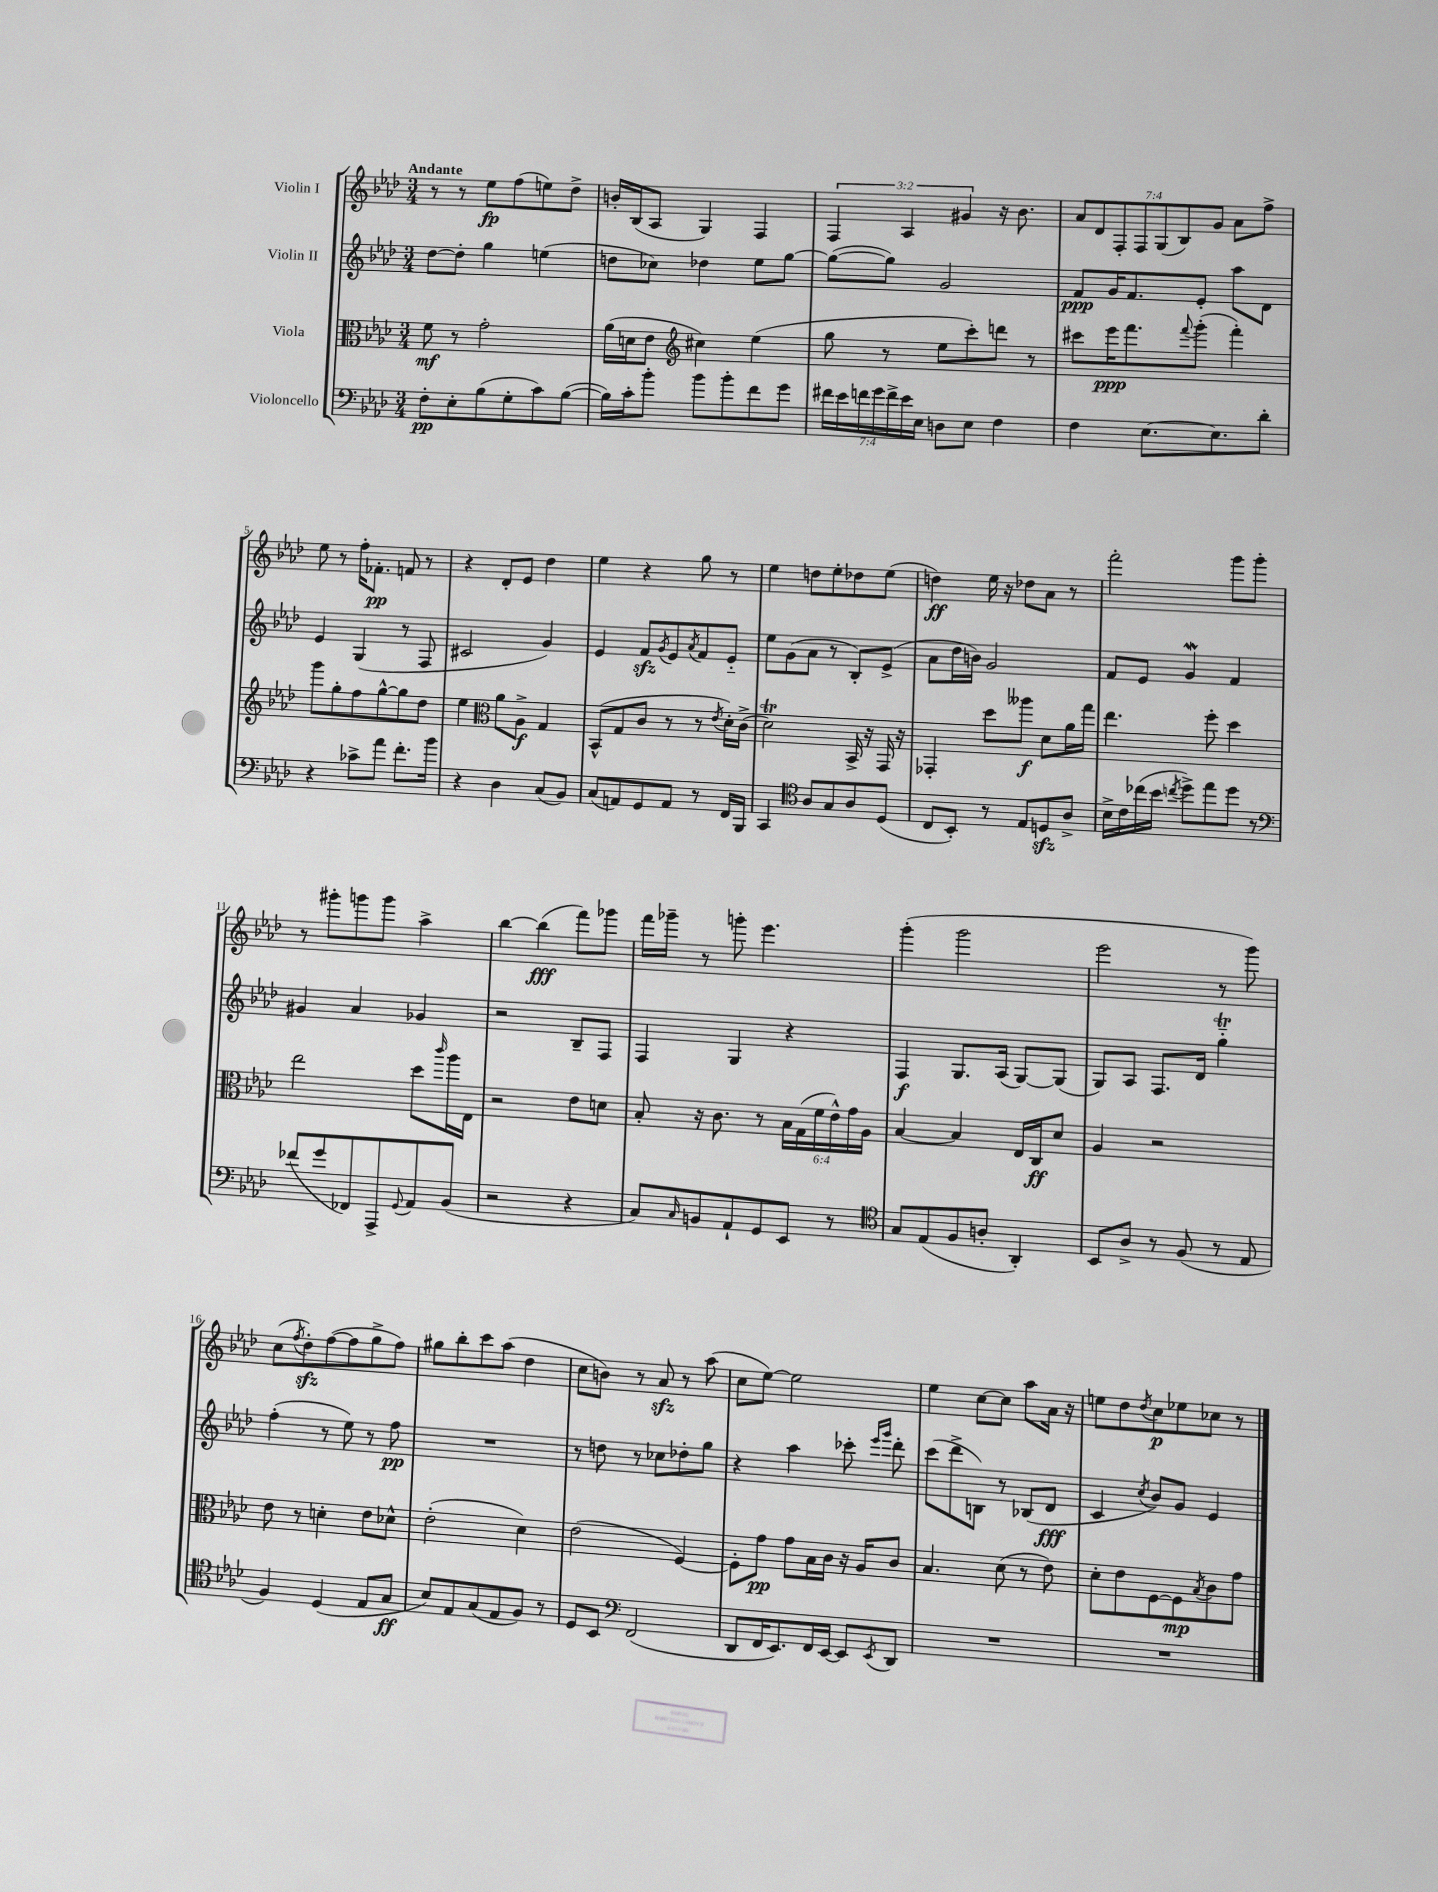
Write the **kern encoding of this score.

**kern	**dynam	**kern	**dynam	**kern	**dynam	**kern	**dynam
*part4	*part4	*part3	*part3	*part2	*part2	*part1	*part1
*staff4	*staff4	*staff3	*staff3	*staff2	*staff2	*staff1	*staff1
*I"Violoncello	*	*I"Viola	*	*I"Violin II	*	*I"Violin I	*
*clefF4	*	*clefC3	*	*clefG2	*	*clefG2	*
*k[b-e-a-d-]	*	*k[b-e-a-d-]	*	*k[b-e-a-d-]	*	*k[b-e-a-d-]	*
*M3/4	*	*M3/4	*	*M3/4	*	*M3/4	*
=1	=1	=1	=1	=1	=1	=1	=1
!	!	!	!	!	!	!LO:TX:a:B:t=Andante	!
8F'\L	pp	8f\	mf	[8dd-\L	.	8r	.
8E-'\	.	8r	.	8dd-'\J]	.	8r	.
(8B-\	.	2g'\	.	4gg\	.	8ee-\L	fp
8G'\	.	.	.	.	.	(8ff\	.
8c\)	.	.	.	(4een\	.	8een\)	.
([8B-\J	.	.	.	.	.	8dd-^\J	.
=2	=2	=2	=2	=2	=2	=2	=2
16B-\LL])	.	(16a-\LL	.	8ddn\L	.	16bn'/LL	.
16c'\J	.	16dn\J	.	.	.	(16B-/J	.
8b-'\J	.	8e-\J	.	8cc-X\J)	.	8A-/J	.
*	*	*clefG2	*	*	*	*	*
8b-\L	.	4cc#X\)	.	4dd-X\	.	4G/)	.
8b-'\	.	.	.	.	.	.	.
8f\	.	(4ee-\	.	8ee-\L	.	4F/	.
8g\J	.	.	.	[8gg\J	.	.	.
=3	=3	=3	=3	=3	=3	=3	=3
28f#X\LL	.	8gg\	.	(8gg\L_	.	6F/	.
28e-\	.	.	.	.	.	.	.
28fn\	.	.	.	.	.	.	.
28g\	.	.	.	.	.	.	.
.	.	8r	.	8gg\J])	.	.	.
28f^\	.	.	.	.	.	.	.
.	.	.	.	.	.	6A-/	.
28e-\	.	.	.	.	.	.	.
28E-\JJ	.	.	.	.	.	.	.
8Dn\L	.	8ee-\L	.	2g/	.	.	.
.	.	.	.	.	.	6g#X/	.
8E-\J	.	8ccc'\)	.	.	.	.	.
4F\	.	8dddn\J	.	.	.	16r	.
.	.	.	.	.	.	8.b-\	.
.	.	8r	.	.	.	.	.
=4	=4	=4	=4	=4	=4	=4	=4
4F\	.	8ccc#X\L	.	8f/L	ppp	14a-/L	.
.	.	.	.	.	.	14d-/	.
.	.	16eee-\K	ppp	16g/K	.	.	.
.	.	.	.	.	.	14F'/	.
.	.	8.fff\	.	8.f/	.	.	.
.	.	.	.	.	.	14F/	.
[8.E-\L	.	.	.	.	.	.	.
.	.	.	.	.	.	(14G/	.
.	.	.	.	.	.	14B-/)	.
.	.	8qqfff/	.	.	.	.	.
.	.	(8ggg'\J	.	8e-'/J	.	.	.
.	.	.	.	.	.	14g/J	.
8.E-\]	.	.	.	.	.	.	.
.	.	4fff'\)	.	8aa-\L	.	8a-\L	.
8d-'\J	.	.	.	8d-\J	.	8ff^\J	.
!!LO:LB:g=z
=5	=5	=5	=5	=5	=5	=5	=5
4r	.	8ggg\L	.	4e-/	.	8ee-\	.
.	.	8gg'\	.	.	.	8r	.
8c-X^\L	.	8ff\	.	(4G/	.	16ff'\KL	.
.	.	.	.	.	.	8.f-X'\J	pp
8a-\J	.	[8gg^^\	.	.	.	.	.
8.f'\L	.	8gg\]	.	8r	.	8fn/	.
.	.	8dd-\J	.	8F/	.	8r	.
16b-\Jk	.	.	.	.	.	.	.
=6	=6	=6	=6	=6	=6	=6	=6
4r	.	4ee-\	.	2c#X/	.	4r	.
*	*	*clefC3	*	*	*	*	*
4D-\	.	8a-\L	.	.	.	8d-'/L	.
.	.	8A-^\J	f	.	.	8e-/J	.
(8C/L	.	4G/	.	4g/)	.	4dd-\	.
8BB-/J)	.	.	.	.	.	.	.
=7	=7	=7	=7	=7	=7	=7	=7
(8C/L	.	(8BB-^^/L	.	4e-/	.	4ee-\	.
8AAn/)	.	8G/	.	.	.	.	.
8GG/	.	8c/J	.	8fzz/L	.	4r	.
.	.	.	.	8qg/	.	.	.
8AA/J	.	8r	.	8e-/	.	.	.
.	.	.	.	8qa-/	.	.	.
8r	.	8r	.	8f/	.	8gg\	.
.	.	8qe-/	.	.	.	.	.
16FF/LL	.	16d-'\LL)	.	8e-/J	.	8r	.
16BBB-/JJ	.	(16c^\JJ	.	.	.	.	.
=8	=8	=8	=8	=8	=8	=8	=8
4CC/	.	2d-T\)	.	8ee-\L	.	4ee-\	.
.	.	.	.	(8g\	.	.	.
*clefC4	*	*	*	*	*	*	*
8A-/L	.	.	.	8a-\J	.	8ddn\L	.
8G/	.	.	.	8r	.	8ee-'\	.
8A-/	.	16BB-^/	.	8B-'/L)	.	8dd-X\	.
.	.	16r	.	.	.	.	.
(8D-/J	.	16GG/	.	(8e-^/J	.	(8ee-\J	.
.	.	16r	.	.	.	.	.
=9	=9	=9	=9	=9	=9	=9	=9
8C/L	.	4GG-X'/	.	8a-\L	.	4ddn\)	ff
8BB-'/J)	.	.	.	16dd-\L	.	.	.
.	.	.	.	16bn\JJ)	.	.	.
8r	.	8dd-\L	.	2g/	.	16ee-\	.
.	.	.	.	.	.	16r	.
8E-/L	.	8aa--X\J	f	.	.	8dd-X\L	.
8Dnzz/	.	8d-\L	.	.	.	8a-\J	.
8A-^/J	.	16a-\L	.	.	.	8r	.
.	.	16gg\JJ	.	.	.	.	.
=10	=10	=10	=10	=10	=10	=10	=10
16B-^\LL	.	4.ee-\	.	8f/L	.	2fff'\	.
16c\	.	.	.	.	.	.	.
(16cc-X\	.	.	.	8e-/J	.	.	.
16b-\JJ	.	.	.	.	.	.	.
8qccn/	.	.	.	.	.	.	.
8dd-^\L)	.	.	.	4gW/	.	.	.
8ee-\	.	8ff'\	.	.	.	.	.
8dd-\J	.	4dd-\	.	4f/	.	8ggg\L	.
8r	.	.	.	.	.	8ggg'\J	.
!!LO:LB:g=z
=11	=11	=11	=11	=11	=11	=11	=11
*clefF4	*	*	*	*	*	*	*
(8f-X/L	.	2ee-\	.	4g#X/	.	8r	.
8g/	.	.	.	.	.	8ggg#X'\L	.
8FF-X/)	.	.	.	4a-/	.	8gggn\	.
8AAA-^/	.	.	.	.	.	8ggg\J	.
8qqGG/	.	.	.	.	.	.	.
8AA-/	.	8dd-\L	.	4g-X/	.	4aa-^\	.
.	.	16qqccc/	.	.	.	.	.
(8BB-/J	.	16aa-\L	.	.	.	.	.
.	.	16E-\JJ	.	.	.	.	.
=12	=12	=12	=12	=12	=12	=12	=12
2r	.	2r	.	2r	.	[4bb-\	.
.	.	.	.	.	.	(4bb-\]	fff
4r	.	8e-\L	.	8B-~/L	.	8fff\L)	.
.	.	8dn\J	.	8F/J	.	8ggg-X\J	.
=13	=13	=13	=13	=13	=13	=13	=13
8C/L)	.	8B-'/	.	4F/	.	16fff\LL	.
.	.	.	.	.	.	16ggg-X~\JJ	.
16qqC/	.	.	.	.	.	.	.
8BBn/	.	16r	.	.	.	8r	.
.	.	8.c\	.	.	.	.	.
8AA-`/	.	.	.	4G/	.	8gggn'\	.
8GG/	.	8r	.	.	.	4.eee-\	.
8EE-/J	.	24B-\LL	.	4r	.	.	.
.	.	(24G\	.	.	.	.	.
.	.	24f\	.	.	.	.	.
8r	.	24e-^^\)	.	.	.	.	.
.	.	24g\	.	.	.	.	.
.	.	24A-\JJ	.	.	.	.	.
=14	=14	=14	=14	=14	=14	=14	=14
*clefC4	*	*	*	*	*	*	*
8G/L	.	[4B-/	.	4F/	f	(4ggg'\	.
(8E-/	.	.	.	.	.	.	.
8F/	.	4B-/]	.	8.G/L	.	2ggg\	.
8An'/J	.	.	.	.	.	.	.
.	.	.	.	(16A-/Jk	.	.	.
4AA-'/)	.	16E-/LL	.	[8G/L)	.	.	.
.	.	16C/J	ff	.	.	.	.
.	.	8d-/J	.	(8G/J]	.	.	.
=15	=15	=15	=15	=15	=15	=15	=15
8BB-/L	.	4A-/	.	8G/L)	.	2eee-\	.
8A-^/J	.	.	.	8A-/J	.	.	.
8r	.	2r	.	8.F/L	.	.	.
(8F/	.	.	.	.	.	.	.
.	.	.	.	16d-/Jk	.	.	.
8r	.	.	.	4ggt\	.	8r	.
8E-/	.	.	.	.	.	8ggg\)	.
!!LO:LB:g=z
=16	=16	=16	=16	=16	=16	=16	=16
4F/)	.	8e-\	.	(4ff'\	.	(8cc\L	.
.	.	.	.	.	.	8qff/	.
.	.	8r	.	.	.	8dd-zz'\)	.
(4D-/	.	4dn'\	.	8r	.	([8ff\	.
.	.	.	.	8ee-\)	.	8ff\]	.
8E-/L	.	8e-\L	.	8r	.	8gg^\	.
8G/J	ff	8d-X^^\J	.	8ff\	pp	8ff\J)	.
=17	=17	=17	=17	=17	=17	=17	=17
8B-/L)	.	(2e-'\	.	2.r	.	8gg#X\L	.
8E-/	.	.	.	.	.	8bb-'\	.
(8G/	.	.	.	.	.	8ccc\	.
8E-/	.	.	.	.	.	(8aa-\J	.
8F/J)	.	4d-\)	.	.	.	4dd-\	.
8r	.	.	.	.	.	.	.
=18	=18	=18	=18	=18	=18	=18	=18
8D-/L	.	(2e-\	.	8r	.	8cc\L	.
8BB-/J	.	.	.	8ddn\	.	8bn\J)	.
*clefF4	*	*	*	*	*	*	*
(2FF/	.	.	.	8r	.	8r	.
.	.	.	.	8cc-X\L	.	8a-zz/	.
.	.	[4F/)	.	8dd-X'\	.	8r	.
.	.	.	.	8gg\J	.	(8aa-\	.
=19	=19	=19	=19	=19	=19	=19	=19
8DD-/L	.	8F'\L]	.	4r	.	8cc\L	.
16FF/K	.	8g\J	pp	.	.	[8ee-\J)	.
8.EE-/)	.	.	.	.	.	.	.
.	.	8g\L	.	4aa-\	.	2ee-\]	.
16FF/L	.	16B-\L	.	.	.	.	.
[16EE-/JJ	.	16c\JJ	.	.	.	.	.
8EE-/L]	.	16r	.	8ccc-X'\	.	.	.
.	.	16A-/KL	.	.	.	.	.
.	.	.	.	16qqeee-/LL	.	.	.
8qEE-/	.	.	.	16qqggg/JJ	.	.	.
8DD-/J	.	8c/J	.	8ddd-'\	.	.	.
=20	=20	=20	=20	=20	=20	=20	=20
2.r	.	4.B-/	.	(8ccc\L	.	4ee-\	.
.	.	.	.	8ddd-^\	.	.	.
.	.	.	.	8Bn\J)	.	[8cc\L	.
.	.	(8d-\	.	8r	.	8cc\J]	.
.	.	8r	.	(8B-X/L	.	8aa-\L	.
.	.	8e-\)	.	8d-/J	fff	16a-\Jk	.
.	.	.	.	.	.	16r	.
=21	=21	=21	=21	=21	=21	=21	=21
2.r	.	8d-'\L	.	4c/	.	8een\L	.
.	.	8e-\	.	.	.	8dd-\	.
.	.	.	.	8qcc/	.	8qdd-/	.
.	.	[8F\	.	8b-/L)	.	8cc\	p
.	.	8F\]	mp	8g/J	.	8ee-X\	.
.	.	8qB-/	.	.	.	.	.
.	.	8c\	.	4e-/	.	8cc-X\J	.
.	.	8g\J	.	.	.	8r	.
==	==	==	==	==	==	==	==
*-	*-	*-	*-	*-	*-	*-	*-
